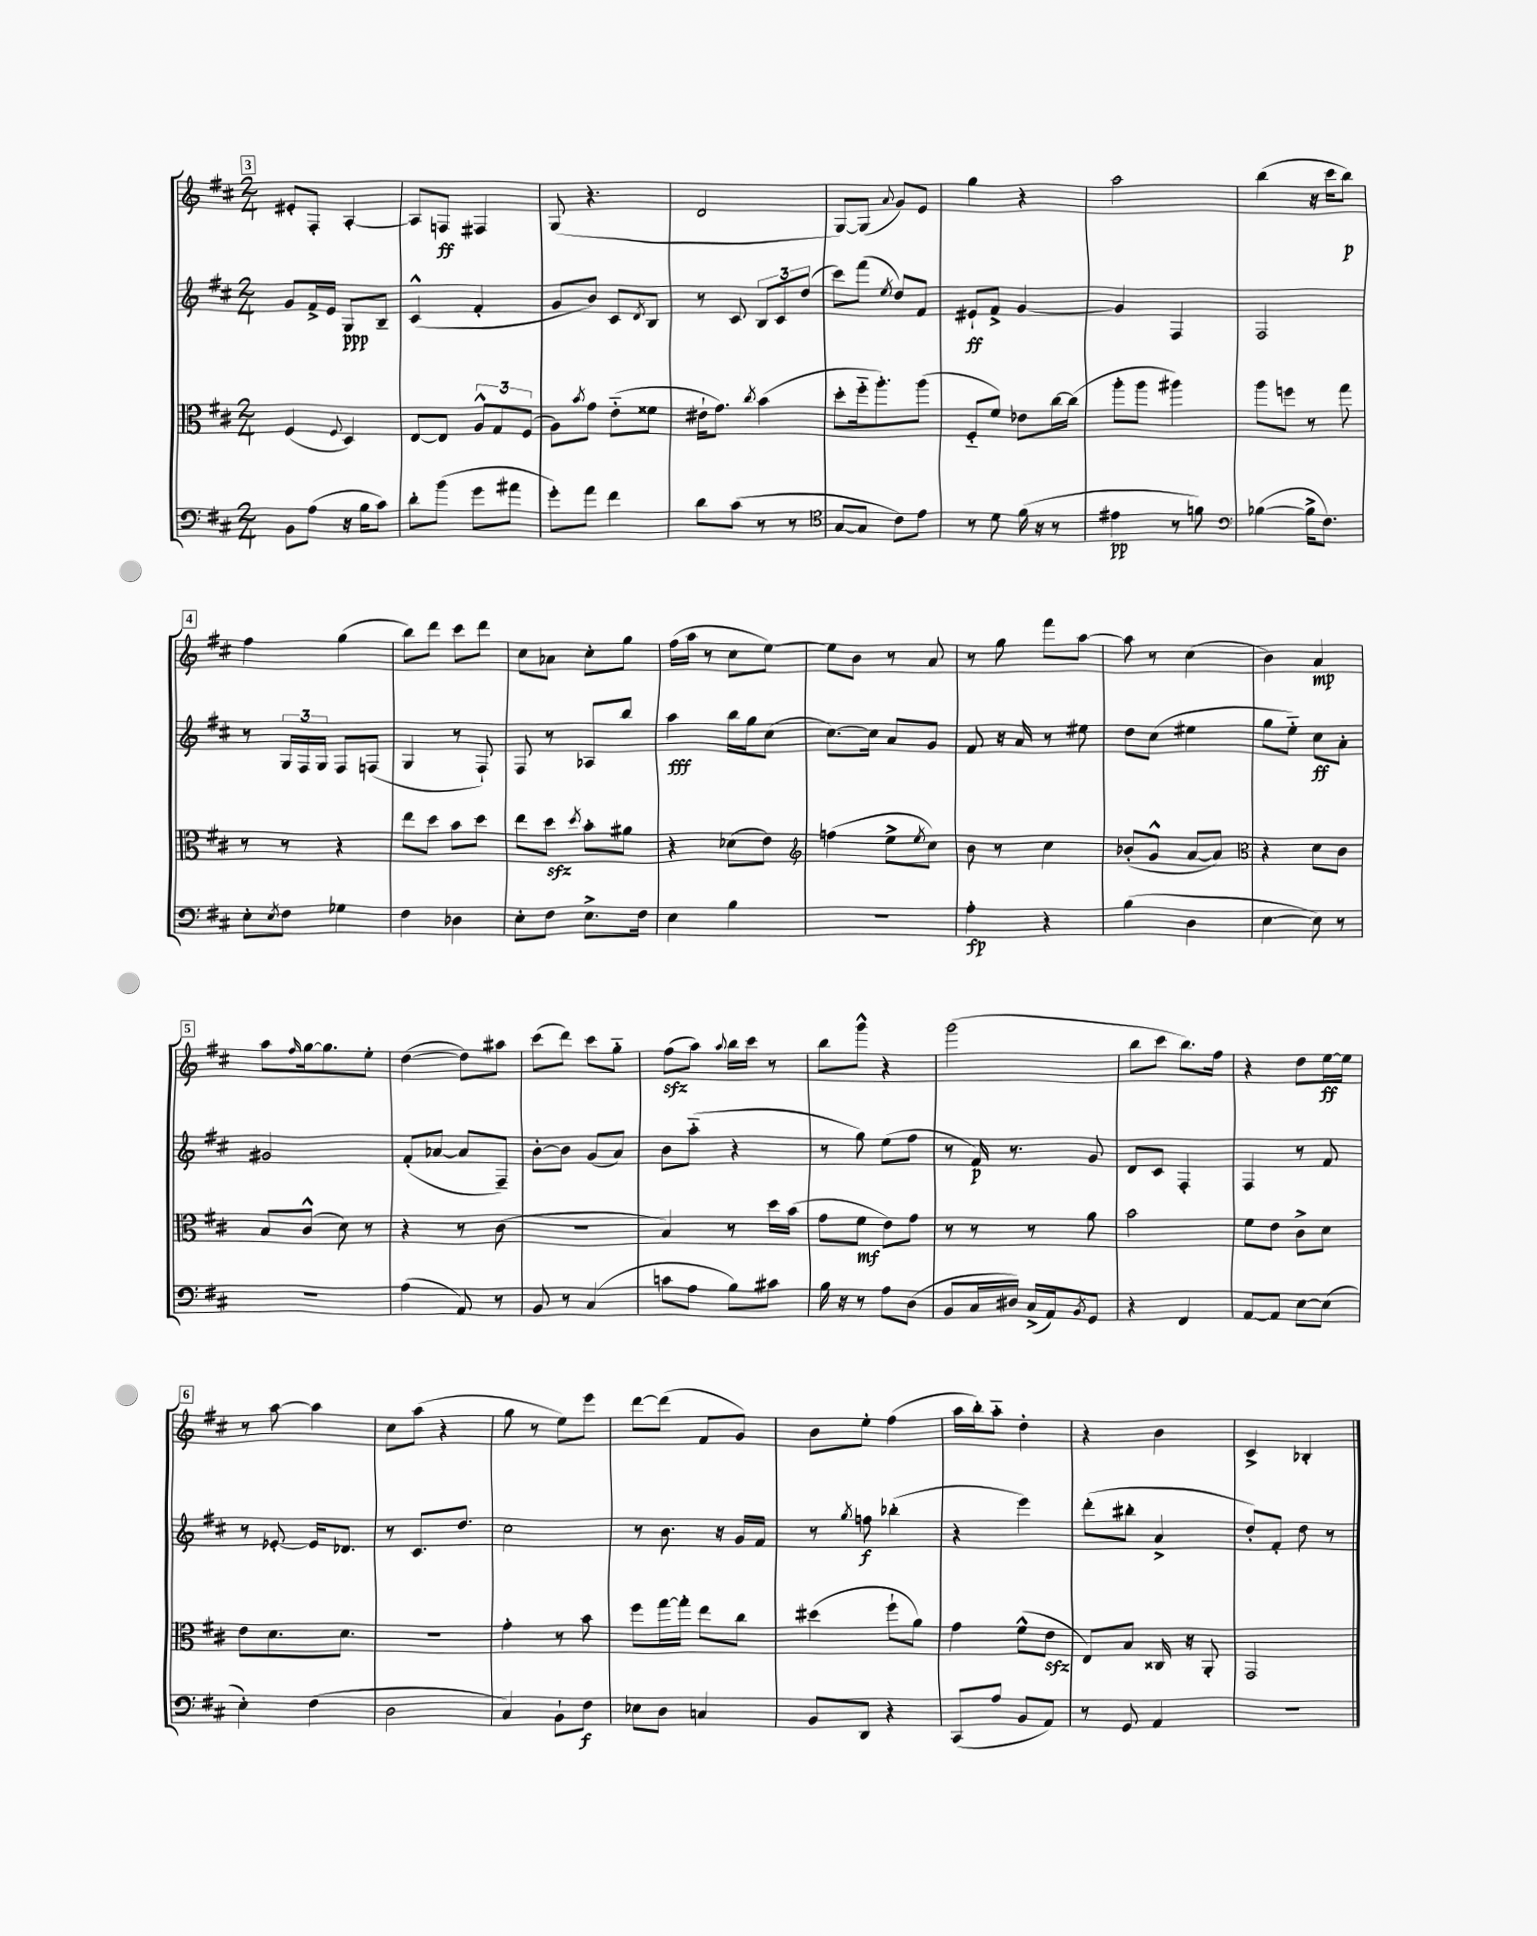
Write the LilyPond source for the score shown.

<<
\new StaffGroup <<
\new Staff = "s0" {
    \clef treble \key d \major \numericTimeSignature \time 2/4
    \mark \markup { \box "3" } eis'8-. fis8-. a4~-. |
    a8 f8\ff fis4 |
    g8( r4. |
    d'2 |
    g8~) g8( \appoggiatura { a'8 } g'8) e'8 |
    g''4 r4 |
    a''2 |
    b''4( r16 cis'''16 b''8\p) |
    \mark \markup { \box "4" } fis''4 g''4( |
    b''8) d'''8 cis'''8 d'''8 |
    cis''8 aes'8 cis''8-. g''8 |
    fis''16( a''16 r8 cis''8 e''8~) |
    e''8 b'8 r8 a'8 |
    r8 g''8 fis'''8 a''8~ |
    a''8 r8 cis''4( |
    b'4) a'4\mp |
    \mark \markup { \box "5" } a''8 \grace { fis''16 } g''16~ g''8. e''8-. |
    d''4~( d''8) ais''8 |
    cis'''8( d'''8) cis'''8 g''8-_ |
    fis''8\sfz( a''8) \appoggiatura { a''8 } b''16 cis'''16 r8 |
    b''8 g'''8-^ r4 |
    g'''2( |
    b''8 cis'''8 b''8.) fis''16 |
    r4 d''8 e''16~\ff e''16 |
    \mark \markup { \box "6" } r8 a''8~ a''4 |
    cis''8 a''8( r4 |
    g''8 r8 e''8) e'''8 |
    d'''8~ d'''8( fis'8 g'8) |
    b'8 e''8-. fis''4( |
    a''16 b''16-.) a''8-_ d''4-. |
    r4 b'4 |
    cis'4-> bes4-. \bar "|." |
}
\new Staff = "s1" {
    \clef treble \key d \major \numericTimeSignature \time 2/4
    \mark \markup { \box "3" } g'8 fis'16-> e'16 g8\ppp b8-- |
    cis'4-^( fis'4-. |
    g'8 b'8) cis'8 \acciaccatura { d'8 } b8 |
    r8 cis'8 \tuplet 3/2 { b8 cis'8 d''8( } |
    cis'''8) fis'''8( \acciaccatura { e''8 } d''8) fis'8 |
    eis'8-!\ff fis'8-> g'4~ |
    g'4 fis4 |
    fis2 |
    \mark \markup { \box "4" } r8 \tuplet 3/2 { g16 fis16 g16 } fis8 f8( |
    g4 r8 fis8-!) |
    fis8 r8 aes8 b''8 |
    a''4\fff b''16 g''16 cis''8( |
    cis''8.~) cis''16 a'8 g'8 |
    fis'8 r16 a'16 r8 eis''8 |
    d''8 cis''8( eis''4 |
    g''8 e''8-_) cis''8\ff a'8-. |
    \mark \markup { \box "5" } gis'2 |
    fis'8-.( aes'8~ aes'8 fis8--) |
    b'8~-. b'8 g'8( a'8) |
    b'8 a''8-_( r4 |
    r8 g''8) e''8( fis''8 |
    r8 fis'16\p) r8. g'8 |
    d'8 cis'8 fis4-. |
    fis4 r8 fis'8 |
    \mark \markup { \box "6" } r8 ees'8~-. ees'16 des'8. |
    r8 cis'8. d''8. |
    cis''2 |
    r8 b'8. r16 g'16 fis'16 |
    r8 \acciaccatura { g''8 } f''8\f bes''4-.( |
    r4 e'''4) |
    d'''8-.( bis''8-. a'4-> |
    d''8-.) fis'8-. d''8 r8 \bar "|." |
}
\new Staff = "s2" {
    \clef alto \key d \major \numericTimeSignature \time 2/4
    \mark \markup { \box "3" } fis4( \appoggiatura { fis8 } d4) |
    e8~ e8 \tuplet 3/2 { a8-^ g8 fis8( } |
    a8) \acciaccatura { b'8 } g'8 e'8-_( fisis'8 |
    eis'16-! g'8.) \acciaccatura { cis''8 } b'4( |
    d''8-. fis''16-_ a''8.-.) a''8( |
    fis8-_ fis'8) ees'8 cis''16~ cis''16( |
    a''8-. a''8 ais''4) |
    a''8 f''8 r8 g''8 |
    \mark \markup { \box "4" } r8 r8 r4 |
    e''8 d''8 b'8 d''8 |
    e''8 d''8\sfz \acciaccatura { d''8 } b'8-. ais'8 |
    r4 des'8( e'8) |
    \clef treble f''4( e''8-> \acciaccatura { e''8 } cis''8) |
    b'8 r8 cis''4 |
    bes'8-.( g'8-^ a'8~ a'8) |
    \clef alto r4 d'8 cis'8 |
    \mark \markup { \box "5" } b8 cis'8-^( d'8) r8 |
    r4 r8 cis'8( |
    R2 |
    b4) r8 d''16 b'16( |
    g'8 fis'8\mf e'8) g'8 |
    r8 r8 r8 a'8 |
    b'2 |
    fis'8 e'8 cis'8-> d'8 |
    \mark \markup { \box "6" } e'8 d'8. d'8. |
    R2 |
    g'4-. r8 b'8 |
    fis''8 g''16~ g''16-. e''8 cis''8 |
    dis''4( fis''8-! a'8) |
    g'4 fis'8-^( e'8\sfz |
    e8) b8 cisis16 r16 a,8-. |
    g,2 \bar "|." |
}
\new Staff = "s3" {
    \clef bass \key d \major \numericTimeSignature \time 2/4
    \mark \markup { \box "3" } b,8 a8( r16 b16 cis'8) |
    d'8-. b'8( g'8 ais'8 |
    g'8-.) a'8 fis'4 |
    d'8 cis'8( r8 r8 |
    \clef tenor g8~ g8 cis'8) e'8 |
    r8 d'8 fis'16( r16 r8 |
    eis'4\pp r8 f'8) |
    \clef bass bes4~( bes16-> fis8.) |
    \mark \markup { \box "4" } e8-. \acciaccatura { e8 } fis8 ges4 |
    fis4 des4 |
    e8-. fis8 e8.-> fis16 |
    e4 b4 |
    R2 |
    a4-.\fp r4 |
    b4( d4 |
    e4~ e8) r8 |
    \mark \markup { \box "5" } R2 |
    a4( a,8) r8 |
    b,8 r8 cis4( |
    c'8 a8 b8) cis'8 |
    b16 r16 r8 a8 d8( |
    b,8 cis16 dis16) cis16->( a,16) \acciaccatura { b,8 } g,8 |
    r4 fis,4 |
    a,8~ a,8 e8~ e8( |
    \mark \markup { \box "6" } e4-.) fis4( |
    d2 |
    cis4) b,8-! fis8\f |
    ees8 d8 c4 |
    b,8 d,8 r4 |
    cis,8( a8 b,8 a,8) |
    r8 g,8 a,4 |
    R2 \bar "|." |
}
>>
>>
